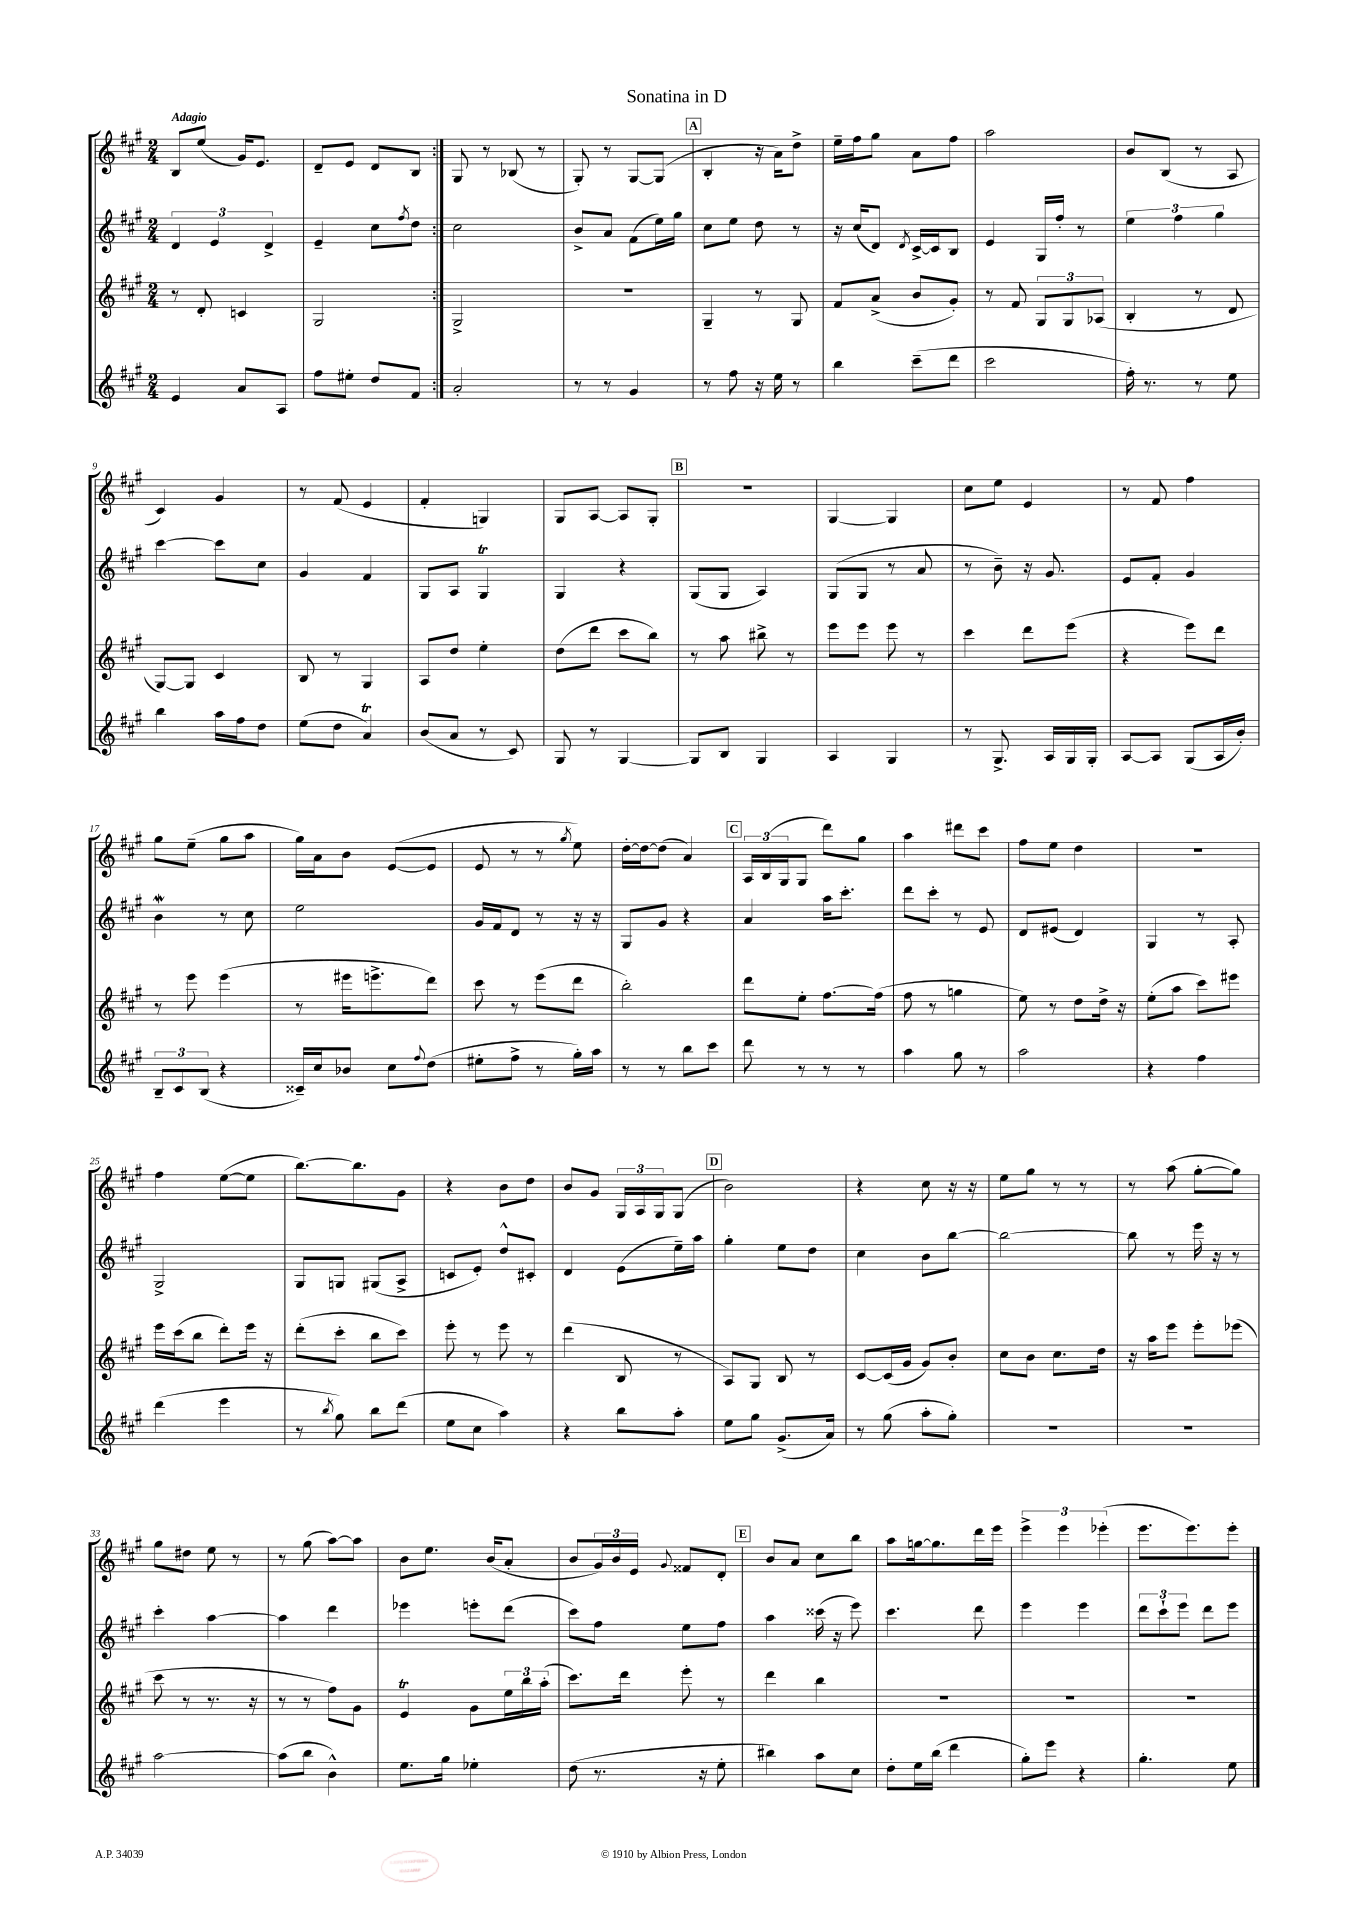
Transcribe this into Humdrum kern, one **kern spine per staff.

**kern	**kern	**kern	**kern
*staff4	*staff3	*staff2	*staff1
*clefG2	*clefG2	*clefG2	*clefG2
*k[f#c#g#]	*k[f#c#g#]	*k[f#c#g#]	*k[f#c#g#]
*M2/4	*M2/4	*M2/4	*M2/4
4e	8r	6d	8B
.	8d'	.	(8ee
.	.	6e	.
8a	4c	.	16g#)
.	.	.	8.e
.	.	6d^	.
8A	.	.	.
=	=	=	=
8ff#	2G#	4e~	8d~
8ee#'	.	.	8e
8dd	.	8cc#	8d
.	.	8qff#	.
8f#	.	8dd	8B
=:|!	=:|!	=:|!	=:|!
2a'	2G#^	2cc#	8G#
.	.	.	8r
.	.	.	(8B-
.	.	.	8r
=	=	=	=
8r	2r	8b^	8G#')
8r	.	8a	8r
4g#	.	(8f#	[8G#
.	.	16ee)	(8G#]
.	.	16gg#	.
=	=	=	=
8r	4G#~	8cc#	4B'
8ff#	.	8ee	.
16r	8r	8dd	16r
16ee	.	.	16a)
8r	8G#	8r	8dd^
=	=	=	=
4bb	8f#	16r	16ee~
.	.	(16cc#	16ff#
.	(8a^	8d)	8gg#
.	.	8qd	.
(8ccc#~	8b	[16c#^	8a
.	.	16c#]	.
8ddd	8g#')	8B	8ff#
=	=	=	=
2ccc#	8r	4e	2aa
.	8f#	.	.
.	12G#	16G#	.
.	.	16ff#'	.
.	12G#	.	.
.	.	8r	.
.	(12A-	.	.
=	=	=	=
16ff#')	4B'	6ee	8b
8.r	.	.	.
.	.	.	(8B
.	.	6ff#	.
8r	8r	.	8r
.	.	6gg#	.
8ee	8d	.	8A
=	=	=	=
4bb	[8G#)	[4ccc#	4c#)
.	8G#]	.	.
16aa	4c#	8ccc#]	4g#
16ff#	.	.	.
8dd	.	8cc#	.
=	=	=	=
(8ee	8B	4g#	8r
8dd	8r	.	(8f#
4a)	4G#	4f#	4e
=	=	=	=
(8b	8A	8G#	4f#'
8a	8dd	8A	.
8r	4ee'	4G#	4G)
8c#)	.	.	.
=	=	=	=
8G#	(8dd	4G#	8G#
8r	8ddd	.	[8A
[4G#	8ccc#	4r	8A]
.	8bb)	.	8G#'
=	=	=	=
8G#]	8r	(8G#	2r
8B	8aa	8G#	.
4G#	8bb#^	4A)	.
.	8r	.	.
=	=	=	=
4A	8eee	(8G#	[4G#
.	8eee	8G#	.
4G#	8eee	8r	4G#]
.	8r	8a	.
=	=	=	=
8r	4ccc#	8r	8cc#
8.G#^	.	8b~)	8ee
.	8ddd	16r	4e
16A	.	8.g#	.
16G#	(8eee	.	.
16G#'	.	.	.
=	=	=	=
[8A	4r	8e	8r
8A]	.	8f#'	8f#
(8G#	8eee)	4g#	4ff#
16A	8ddd	.	.
16b')	.	.	.
=	=	=	=
12B~	8r	4b	8gg#
12c#	.	.	.
.	8eee	.	(8ee~
(12B	.	.	.
4r	(4eee	8r	8gg#
.	.	8cc#	8aa
=	=	=	=
16c##~)	8r	2ee	16gg#)
16cc#	.	.	16a
8b-	16eee#	.	8b
.	8.eee^	.	.
8cc#	.	.	([8e
8qqff#	.	.	.
(8dd	8ddd)	.	8e]
=	=	=	=
8ee#'	8ccc#	16g#	8e
.	.	16f#	.
8ff#^	8r	8d	8r
8r	(8eee	8r	8r
.	.	.	8qgg#
16gg#')	8ddd	16r	8ee)
16aa	.	16r	.
=	=	=	=
8r	2bb')	8G#	[16dd'
.	.	.	16dd_
8r	.	8g#	(8dd]
8bb	.	4r	4a)
8ccc#	.	.	.
=	=	=	=
8ddd	8ddd	4a	24A
.	.	.	(24B
.	.	.	24G#
8r	8ee'	.	8G#
8r	[8.ff#	16aa	8ddd)
.	.	8.ccc#'	.
8r	.	.	8gg#
.	(16ff#]	.	.
=	=	=	=
4aa	8ff#	8ddd	4aa
.	8r	8ccc#'	.
8gg#	4gg	8r	8ddd#
8r	.	8e	8ccc#
=	=	=	=
2aa	8ee)	8d	8ff#
.	8r	(8e#	8ee
.	8dd	4d)	4dd
.	16dd^	.	.
.	16r	.	.
=	=	=	=
4r	(8ee'	4G#	2r
.	8aa	.	.
4ff#	8ccc#)	8r	.
.	8eee#	8A'	.
=	=	=	=
(4ddd	16eee	2G#^	4ff#
.	(16ccc#	.	.
.	8bb	.	.
4eee	8ddd')	.	([8ee
.	16eee	.	8ee]
.	16r	.	.
=	=	=	=
8r	(8ddd'	8G#	[8.bb)
8qbb	.	.	.
8gg#)	8ccc#'	8G	.
.	.	.	8.bb]
8bb	8bb	(8G#	.
(8ddd	8ccc#)	8A^	8g#
=	=	=	=
8ee	8eee'	8c	4r
8cc#	8r	8e')	.
4aa)	8eee	8dd^^	8b
.	8r	8c#'	8dd
=	=	=	=
4r	(4ddd	4d	8b
.	.	.	8g#
8bb	8B	(8e	24G#
.	.	.	24A
.	.	.	24G#
8aa'	8r	16ee~)	(8G#
.	.	16aa	.
=	=	=	=
8ee	8A)	4gg#'	2b)
8gg#	8G#	.	.
(8.g#^	8B	8ee	.
.	8r	8dd	.
16a)	.	.	.
=	=	=	=
8r	[8c#	4cc#	4r
(8gg#	(16c#]	.	.
.	16g#	.	.
8aa'	8g#)	8b	8cc#
8gg#')	8b'	[8bb	16r
.	.	.	16r
=	=	=	=
2r	8cc#	2bb_	8ee
.	8b	.	8gg#
.	8.cc#	.	8r
.	.	.	8r
.	16dd	.	.
=	=	=	=
2r	16r	8bb]	8r
.	16aa	.	.
.	8eee	8r	(8aa
.	8eee'	16eee	[8gg#'
.	.	16r	.
.	(8eee-	8r	8gg#])
=	=	=	=
[2aa	8ccc#	4ccc#'	8gg#
.	8r	.	8dd#
.	8.r	[4aa	8ee
.	.	.	8r
.	16r	.	.
=	=	=	=
(8aa]	8r	4aa]	8r
8bb	8r	.	(8gg#
4b^^)	8ff#)	4ddd	[8aa)
.	8g#	.	8aa]
=	=	=	=
8.ee	4e	4eee-	8b
.	.	.	8.ee
16gg#	.	.	.
4ee-'	8g#	8eee'	.
.	.	.	(16b
.	24ee	(8ddd	8a'
.	24bb	.	.
.	(24aa'	.	.
=	=	=	=
(8dd	8.ccc#)	8ccc#)	8b
8.r	.	8ff#	24g#)
.	.	.	24b
.	16ddd	.	.
.	.	.	24e
.	.	.	8qqg#
.	8eee'	8ee	8f##
16r	.	.	.
8ee'	8r	8ff#	8d'
=	=	=	=
4bb#)	4ddd	4aa	8b
.	.	.	8a
8aa	4bb	(16ccc##	8cc#
.	.	16r	.
8cc#	.	8eee)	8bb
=	=	=	=
8dd'	2r	4.ccc#	8aa
16ee	.	.	[16gg
(16bb	.	.	8.gg]
4ddd	.	.	.
.	.	8ddd	16ddd
.	.	.	16eee
=	=	=	=
8gg#')	2r	4eee	6eee^
8eee	.	.	.
.	.	.	6eee
4r	.	4eee	.
.	.	.	(6eee-'
=	=	=	=
4.gg#'	2r	12ddd	8.eee
.	.	12ccc#`	.
.	.	12eee	.
.	.	.	8.eee)
.	.	8ddd	.
8ee	.	8eee	8eee'
==	==	==	==
*-	*-	*-	*-
